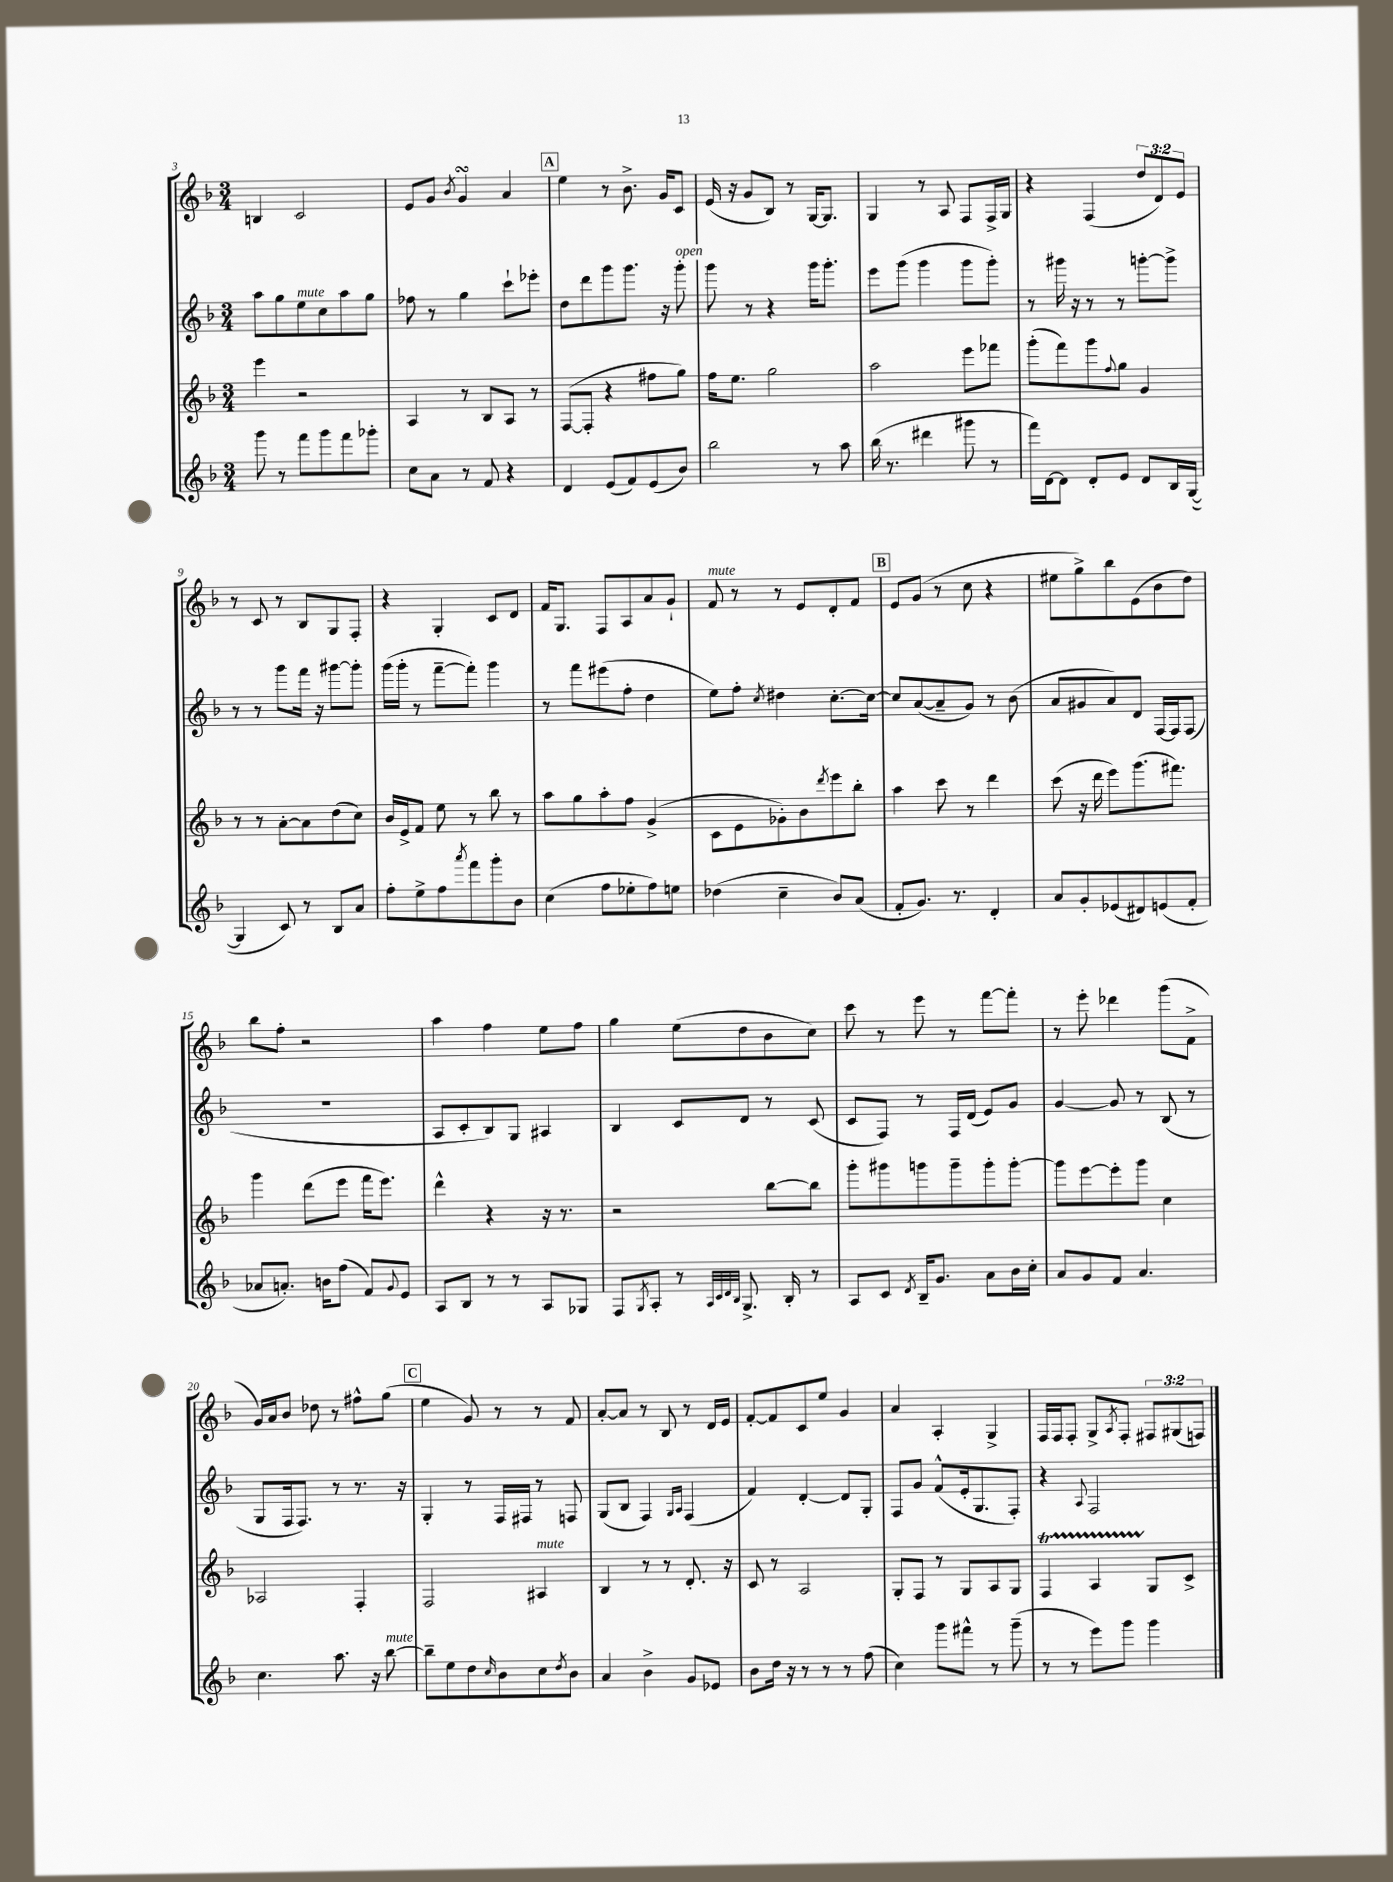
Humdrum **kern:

**kern	**kern	**kern	**kern
*staff4	*staff3	*staff2	*staff1
*clefG2	*clefG2	*clefG2	*clefG2
*k[b-]	*k[b-]	*k[b-]	*k[b-]
*M3/4	*M3/4	*M3/4	*M3/4
8ggg	4eee	8aa	4B
8r	.	8gg	.
8fff	2r	8ee	2c
8ggg	.	8cc	.
8fff	.	8aa	.
8ggg-'	.	8gg	.
=	=	=	=
8cc	4A	8ff-	8e
8a	.	8r	8g
.	.	.	8qb-
8r	8r	4gg	4g
8f	8B-	.	.
4r	8A	8ccc`	4a
.	8r	8eee-'	.
=	=	=	=
4d	([8F	8dd	4ee
.	8F']	8ddd	.
(8e	4r	8ggg	8r
8f)	.	8.ggg	8.b-^
(8e	8ff#	.	.
.	.	16r	16g
8b-)	8gg)	8ggg'	8c
=	=	=	=
2bb-	16ff	8ggg	(16e
.	8.ee	.	16r
.	.	8r	8g
.	2gg	4r	8B-)
.	.	.	8r
8r	.	16ggg	[16G
.	.	8.ggg'	8.G]
8aa	.	.	.
=	=	=	=
(16bb-	2aa	8eee	4G
8.r	.	.	.
.	.	(8ggg	.
4ddd#	.	4ggg	8r
.	.	.	8A
8ggg#	8eee	8ggg	8F
8r	8fff-	8ggg')	16F^
.	.	.	16G
=	=	=	=
16fff)	(8ggg'	8r	4r
[16d	.	.	.
8d]	8fff)	16ggg#	.
.	.	16r	.
8d'	8ggg	8r	(4F
.	8qqff	.	.
8e	8gg	8r	.
8d	4g	[8ggg'	12dd
.	.	.	12d)
16B-	.	8ggg^]	.
.	.	.	12e
([16G	.	.	.
=	=	=	=
4G]	8r	8r	8r
.	8r	8r	8c
8c)	[8a'	8ggg	8r
8r	8a]	16fff	8B-
.	.	16r	.
8B-	(8dd	[8ggg#	8G
8a	8cc)	8ggg#']	8F'
=	=	=	=
8ff'	16b-	(16ggg	4r
.	16e^	16ggg'	.
8ee^	8f	8r	.
8ff	8ee	[8fff~	4G'
8qaaa	.	.	.
8fff	8r	8fff'])	.
8ggg'	8bb-	4ggg	8c
8b-	8r	.	8d
=	=	=	=
(4cc	8aa	8r	16f
.	.	.	8.G
.	8gg	8fff	.
8ff	8aa'	(8eee#	8F
8ee-'	8ff	8ff'	8A
8ff)	(4g^	4dd	8a
8ee	.	.	8g`
=	=	=	=
(4dd-	8c	8ee)	8f
.	8e	8ff'	8r
.	.	8qcc	.
4cc~	8g-')	4dd#	8r
.	8b-	.	8e
.	8qddd	.	.
8b-)	8eee	[8.cc'	8d'
(8a	8bb-'	.	8f
.	.	16cc_	.
=	=	=	=
8f'	4aa	8cc]	8e
8.g)	.	([8a	(8g
.	8ccc	8a~]	8r
8.r	.	.	.
.	8r	8g)	8cc
4d'	4ddd	8r	4r
.	.	(8b-	.
=	=	=	=
8a	(8ccc	8a	8ee#
8g'	16r	8g#	8gg^)
.	16ddd	.	.
(8e-	8eee)	8a)	8bb-
8d#)	(8.ggg	8d	(8e
(8e	.	[16F	8b-
.	8.fff#)	16F]	.
8f'	.	(8F	8dd)
=	=	=	=
8a-	4ggg	2.r	8bb-
8.a')	.	.	8ff'
.	(8ddd	.	2r
16b	.	.	.
(8ff	8eee	.	.
8f)	16fff	.	.
.	8.eee)	.	.
8qqg	.	.	.
8e	.	.	.
=	=	=	=
8A	4ddd^^	8A	4aa
8B-	.	8c'	.
8r	4r	8B-)	4ff
8r	.	8G	.
8A	16r	4A#	8ee
.	8.r	.	.
8G-	.	.	8ff
=	=	=	=
8F	2r	4B-	4gg
8qG	.	.	.
8A'	.	.	.
8r	.	8c	(8ee
32qqA	.	.	.
32qqc	.	.	.
32qqd	.	.	.
32qqB-	.	.	.
8.G^	.	8d	8dd
.	[8bb-	8r	8b-
16B-'	.	.	.
8r	8bb-]	(8c	8cc)
=	=	=	=
8A	8ggg'	8c	8ccc
8c	8ggg#	8F)	8r
8qd	.	.	.
16B-~	8ggg	8r	8eee
8.g	.	.	.
.	8ggg~	16F	8r
.	.	(16d	.
8a	8ggg'	8e)	[8fff
16b-	[8ggg'	8g	8fff']
16cc'	.	.	.
=	=	=	=
8a	8ggg]	[4g	8r
8g	[8eee	.	8eee'
8f	8eee']	8g]	4ddd-
4.a	8ggg	8r	.
.	4cc	(8B-	(8ggg
.	.	8r	8f^
=	=	=	=
4.cc	2A-	8G	16g)
.	.	.	16a
.	.	16F	8b-
.	.	8.F)	.
.	.	.	8dd-
8.aa	.	8r	8r
.	4F'	8.r	8ff#^^
16r	.	.	.
[8bb-	.	.	(8gg
.	.	16r	.
=	=	=	=
8bb-~]	2F	4G'	4ee
8ee	.	.	.
8dd	.	8r	8g)
16qqcc	.	.	.
8b-	.	16F	8r
.	.	16F#	.
8cc	4A#	8r	8r
8qdd	.	.	.
8b-	.	8F	8f
=	=	=	=
4a	4B-	(8G	[8a'
.	.	8B-	8a]
4b-^	8r	4F)	8r
.	8r	.	8B-
.	.	16qqG	.
.	.	16qqA	.
8g	8.d'	(4F	8r
8e-	.	.	16d
.	16r	.	16e
=	=	=	=
8b-	8c	4f)	[8f'
16dd	8r	.	8f]
16r	.	.	.
8r	2A	[4d'	8c
8r	.	.	8ee
8r	.	8d]	4g
(8ff	.	8G'	.
=	=	=	=
4cc)	8G'	8F	4a
.	8F	8g	.
8ggg	8r	(8f^^	4A'
8fff#^^	8G	16e'	.
.	.	8.G	.
8r	8A	.	4G^
(8ggg~	8G	8F')	.
=	=	=	=
8r	4F	4r	16F
.	.	.	16F
8r	.	.	8F'
.	.	8qqA	.
8eee)	4A	2F	8G^
.	.	.	8qA
8ggg	.	.	8F'
4ggg	8G	.	12F#
.	.	.	(12G#
.	8c^	.	.
.	.	.	12F)
==	==	==	==
*-	*-	*-	*-
